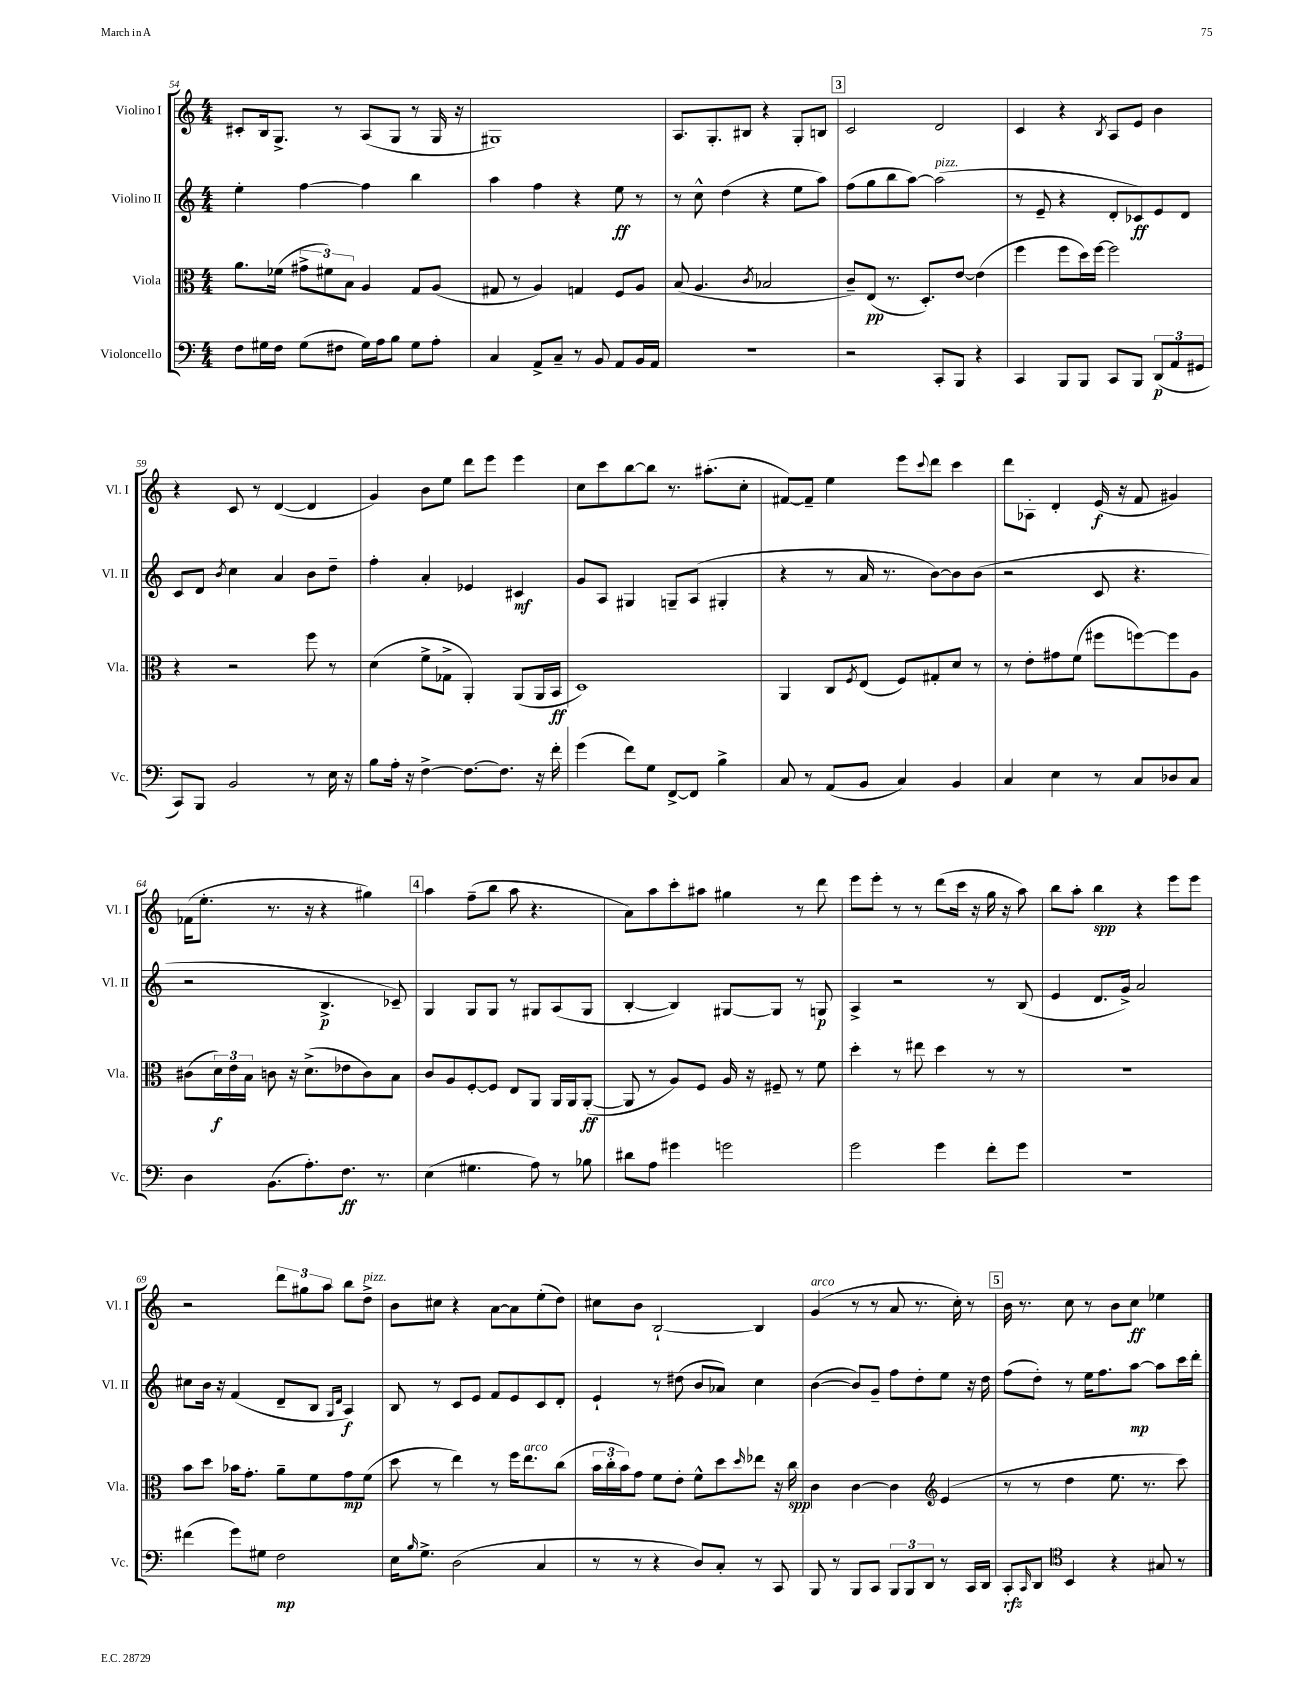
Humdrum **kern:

**kern	**dynam	**kern	**dynam	**kern	**dynam	**kern	**dynam
*part4	*part4	*part3	*part3	*part2	*part2	*part1	*part1
*staff4	*staff4	*staff3	*staff3	*staff2	*staff2	*staff1	*staff1
*I"Violoncello	*	*I"Viola	*	*I"Violino II	*	*I"Violino I	*
*I'Vc.	*	*I'Vla.	*	*I'Vl. II	*	*I'Vl. I	*
*clefF4	*	*clefC3	*	*clefG2	*	*clefG2	*
*k[]	*	*k[]	*	*k[]	*	*k[]	*
*M4/4	*	*M4/4	*	*M4/4	*	*M4/4	*
=54	=54	=54	=54	=54	=54	=54	=54
8F\L	.	8.a\L	.	4ee'\	.	8c#X'/L	.
16G#X\L	.	.	.	.	.	16B/k	.
16F\JJ	.	(16f-X\Jk	.	.	.	8.G^/J	.
(8G#\L	.	12g#X^\L	.	[4ff\	.	.	.
.	.	12f#X\)	.	.	.	.	.
8F#X\J	.	.	.	.	.	8r	.
.	.	12B\J	.	.	.	.	.
16G#\LL)	.	4A/	.	4ff\]	.	(8A/L	.
16A\J	.	.	.	.	.	.	.
8B\J	.	.	.	.	.	8G/J	.
8G#\L	.	8G/L	.	4bb\	.	8r	.
8A'\J	.	(8A/J	.	.	.	16G/	.
.	.	.	.	.	.	16r	.
=55	=55	=55	=55	=55	=55	=55	=55
4C/	.	8G#X/	.	4aa\	.	1G#X)	.
.	.	8r	.	.	.	.	.
8AA^/L	.	4A/)	.	4ff\	.	.	.
8C~/J	.	.	.	.	.	.	.
8r	.	4Gn/	.	4r	.	.	.
8BB/	.	.	.	.	.	.	.
8AA/L	.	8F/L	.	8ee\	ff	.	.
16BB/L	.	8A/J	.	8r	.	.	.
16AA/JJ	.	.	.	.	.	.	.
=56	=56	=56	=56	=56	=56	=56	=56
1r	.	(8B/	.	8r	.	8.A/L	.
.	.	4.A/	.	8cc^^\	.	.	.
.	.	.	.	.	.	8.G'/	.
.	.	.	.	(4dd\	.	.	.
.	.	.	.	.	.	8B#X/J	.
.	.	8qc/	.	.	.	.	.
.	.	2B-X/	.	4r	.	4r	.
.	.	.	.	8ee\L	.	8G'/L	.
.	.	.	.	8aa\J)	.	8Bn/J	.
!!LO:REH:place=s1:t=3
=57	=57	=57	=57	=57	=57	=57	=57
2r	.	8c~/L)	.	(8ff\L	.	2c/	.
.	.	(8E/J	pp	8gg\	.	.	.
.	.	8.r	.	8bb\	.	.	.
.	.	.	.	[8aa\J)	.	.	.
.	.	8.D'/L)	.	.	.	.	.
!	!	!	!	!LO:TX:a:i:t=pizz.	!	!	!
8CC'/L	.	.	.	(2aa\]	.	2d/	.
8BBB/J	.	[8e/J	.	.	.	.	.
4r	.	(4e\]	.	.	.	.	.
=58	=58	=58	=58	=58	=58	=58	=58
4CC/	.	4ff\	.	8r	.	4c/	.
.	.	.	.	8e~/	.	.	.
8BBB/L	.	8ff\L	.	4r	.	4r	.
8BBB/J	.	16dd\L)	.	.	.	.	.
.	.	[16ff\JJ	.	.	.	.	.
.	.	.	.	.	.	8qB/	.
8CC/L	.	2ff\]	.	8d'/L	.	8A/L	.
8BBB/J	.	.	.	8c-X/)	ff	8e/J	.
(12DD/L	p	.	.	8e/	.	4b\	.
12AA/	.	.	.	.	.	.	.
.	.	.	.	8d/J	.	.	.
12GG#X/J	.	.	.	.	.	.	.
!!LO:LB:g=z
=59	=59	=59	=59	=59	=59	=59	=59
8CC/L)	.	4r	.	8c/L	.	4r	.
8BBB/J	.	.	.	8d/J	.	.	.
.	.	.	.	8qb/	.	.	.
2BB/	.	2r	.	4cc\	.	8c/	.
.	.	.	.	.	.	8r	.
.	.	.	.	4a/	.	([4d/	.
8r	.	8ff\	.	8b\L	.	4d/]	.
16E\	.	8r	.	8dd~\J	.	.	.
16r	.	.	.	.	.	.	.
=60	=60	=60	=60	=60	=60	=60	=60
8B\L	.	(4d\	.	4ff'\	.	4g/)	.
16A'\Jk	.	.	.	.	.	.	.
16r	.	.	.	.	.	.	.
[4F^\	.	8f^\L	.	4a'/	.	8b\L	.
.	.	8G-X^\J	.	.	.	8ee\J	.
8.F\L_	.	4AA'/)	.	4e-X/	.	8ddd\L	.
.	.	.	.	.	.	8eee\J	.
8.F\J]	.	.	.	.	.	.	.
.	.	(8AA/L	.	4c#X/	mf	4eee\	.
16r	.	16AA/L	.	.	.	.	.
16f'\	.	16BB/JJ	ff	.	.	.	.
=61	=61	=61	=61	=61	=61	=61	=61
(4g\	.	1D)	.	8g/L	.	8cc\L	.
.	.	.	.	8A/J	.	8ccc\	.
8f\L)	.	.	.	4G#X/	.	[8bb\	.
8G\J	.	.	.	.	.	8bb\J]	.
[8FF^/L	.	.	.	8Gn~/L	.	8.r	.
8FF/J]	.	.	.	(8A/J	.	.	.
.	.	.	.	.	.	(8.aa#X'\L	.
4B^\	.	.	.	4G#X'/	.	.	.
.	.	.	.	.	.	8cc'\J	.
=62	=62	=62	=62	=62	=62	=62	=62
8C/	.	4AA/	.	4r	.	[8f#X/L)	.
8r	.	.	.	.	.	8f#~/J]	.
(8AA/L	.	8C/L	.	8r	.	4ee\	.
.	.	8qF/	.	.	.	.	.
8BB/J	.	(8E/J	.	16a/	.	.	.
.	.	.	.	8.r	.	.	.
4C/)	.	8F/L)	.	.	.	8eee\L	.
.	.	.	.	.	.	8qqccc/	.
.	.	8G#X'/	.	[8b\L)	.	8ddd\J	.
4BB/	.	8d/J	.	8b\]	.	4ccc\	.
.	.	8r	.	(8b\J	.	.	.
=63	=63	=63	=63	=63	=63	=63	=63
4C/	.	8r	.	2r	.	8ddd\L	.
.	.	8e'\L	.	.	.	8A-X'\J	.
4E\	.	8g#X\	.	.	.	4d'/	.
.	.	(8f\J	.	.	.	.	.
8r	.	8ff#X\L	.	8c/	.	(16e/	f
.	.	.	.	.	.	16r	.
8C/L	.	[8ffn\)	.	4.r	.	8f/	.
8D-X/	.	8ff\]	.	.	.	4g#X/)	.
8C/J	.	8A\J	.	.	.	.	.
!!LO:LB:g=z
=64	=64	=64	=64	=64	=64	=64	=64
4D\	.	(8c#X\L	.	2r	.	(16f-X\KL	.
.	.	.	.	.	.	8.ee'\J	.
.	.	24d\L)	f	.	.	.	.
.	.	24e\	.	.	.	.	.
.	.	24B\JJ	.	.	.	.	.
(8.BB\L	.	8cn\	.	.	.	8.r	.
.	.	16r	.	.	.	.	.
8.A'\)	.	(8.d^\L	.	.	.	16r	.
.	.	.	.	4.B^/	p	4r	.
8.F\J	ff	8e-X\	.	.	.	.	.
.	.	8c\)	.	.	.	4gg#X\)	.
8.r	.	.	.	.	.	.	.
.	.	8B\J	.	8c-X~/)	.	.	.
!!LO:REH:place=s1:t=4
=65	=65	=65	=65	=65	=65	=65	=65
(4E\	.	8c/L	.	4G/	.	4aa\	.
.	.	8A/	.	.	.	.	.
4.G#X\	.	[8F'/	.	8G/L	.	(8ff~\L	.
.	.	8F/J]	.	8G/J	.	8bb\J	.
.	.	8E/L	.	8r	.	8aa\	.
8A\)	.	8AA/J	.	8G#X/L	.	4.r	.
8r	.	16AA/LL	.	(8A/	.	.	.
.	.	16AA/J	.	.	.	.	.
8B-X\	.	([8AA'/J	ff	8G#/J	.	.	.
=66	=66	=66	=66	=66	=66	=66	=66
8d#X\L	.	8AA/]	.	[4B'/	.	8a\L)	.
8A\J	.	8r	.	.	.	8aa\	.
4g#X\	.	8A/L)	.	4B/])	.	8ccc'\	.
.	.	8F/J	.	.	.	8aa#X\J	.
2gn\	.	16A/	.	[8G#X/L	.	4gg#X\	.
.	.	16r	.	.	.	.	.
.	.	8F#X~/	.	8G#/J]	.	.	.
.	.	8r	.	8r	.	8r	.
.	.	8f\	.	8Gn/	p	8ddd\	.
=67	=67	=67	=67	=67	=67	=67	=67
2g\	.	4dd'\	.	4A^/	.	8eee\L	.
.	.	.	.	.	.	8eee'\J	.
.	.	8r	.	2r	.	8r	.
.	.	8ee#X\	.	.	.	8r	.
4g\	.	4dd\	.	.	.	(8ddd\L	.
.	.	.	.	.	.	16ccc\Jk	.
.	.	.	.	.	.	16r	.
8f'\L	.	8r	.	8r	.	16gg\	.
.	.	.	.	.	.	16r	.
8g\J	.	8r	.	(8B/	.	8aa\)	.
=68	=68	=68	=68	=68	=68	=68	=68
1r	.	1r	.	4e/	.	8bb\L	.
.	.	.	.	.	.	8aa'\J	.
.	.	.	.	8.d/L	.	4bb\	spp
.	.	.	.	16g^/Jk)	.	.	.
.	.	.	.	2a/	.	4r	.
.	.	.	.	.	.	8eee\L	.
.	.	.	.	.	.	8eee\J	.
!!LO:LB:g=z
=69	=69	=69	=69	=69	=69	=69	=69
(4f#X\	.	8b\L	.	8cc#X\L	.	2r	.
.	.	8dd\J	.	16b\Jk	.	.	.
.	.	.	.	16r	.	.	.
8g\L)	.	16b-X\KL	.	(4f/	.	.	.
.	.	8.g'\J	.	.	.	.	.
8G#X\J	.	.	.	.	.	.	.
2F\	mp	8a~\L	.	8d~/L	.	12ddd\L	.
.	.	.	.	.	.	12gg#X\	.
.	.	8f\	.	8B/J	.	.	.
.	.	.	.	.	.	12aa\J	.
.	.	.	.	16qqG/LL	.	.	.
.	.	.	.	16qqd/JJ	.	.	.
.	.	8g\	mp	4A/)	f	8bb\L	.
!	!	!	!	!	!	!LO:TX:a:i:t=pizz.	!
.	.	(8f\J	.	.	.	8dd^\J	.
=70	=70	=70	=70	=70	=70	=70	=70
16E\KL	.	8dd\	.	8B/	.	8b\L	.
16qqB/	.	.	.	.	.	.	.
8.G^\J	.	.	.	.	.	.	.
.	.	8r	.	8r	.	8cc#X\J	.
(2D\	.	4ee\)	.	8c/L	.	4r	.
.	.	.	.	8e/J	.	.	.
.	.	8r	.	8f/L	.	[8a\L	.
.	.	16ff\KL	.	8e/	.	8a\]	.
!	!	!LO:TX:a:i:t=arco	!	!	!	!	!
.	.	8.ee\	.	.	.	.	.
4C/	.	.	.	8c/	.	(8ee'\	.
.	.	(8cc\J	.	8d'/J	.	8dd\J)	.
=71	=71	=71	=71	=71	=71	=71	=71
8r	.	24b\LL	.	4e`/	.	8cc#X\L	.
.	.	24cc'\	.	.	.	.	.
.	.	24b\J)	.	.	.	.	.
8r	.	8g\J	.	.	.	8b\J	.
4r	.	8f\L	.	8r	.	[2B`/	.
.	.	8e'\J	.	(8dd#X\	.	.	.
8D/L)	.	8f^^\L	.	8b/L	.	.	.
8C'/J	.	8dd\	.	8a-X/J)	.	.	.
.	.	16qqdd/	.	.	.	.	.
8r	.	8ee-X\J	.	4cc\	.	4B/]	.
8CC/	.	16r	.	.	.	.	.
.	.	16cc\	spp	.	.	.	.
=72	=72	=72	=72	=72	=72	=72	=72
!	!	!	!	!	!	!LO:TX:a:i:t=arco	!
8BBB/	.	4c\	.	([4b\	.	(4g/	.
8r	.	.	.	.	.	.	.
8BBB/L	.	[4c\	.	8b/L])	.	8r	.
8CC/J	.	.	.	8g~/J	.	8r	.
12BBB/L	.	4c\]	.	8ff\L	.	8a/	.
12BBB/	.	.	.	.	.	.	.
.	.	.	.	8dd'\	.	8.r	.
12DD/J	.	.	.	.	.	.	.
*	*	*clefG2	*	*	*	*	*
8r	.	(4e/	.	8ee\J	.	.	.
.	.	.	.	.	.	16cc'\)	.
16CC/LL	.	.	.	16r	.	8r	.
16DD/JJ	.	.	.	16dd\	.	.	.
!!LO:REH:place=s1:t=5
=73	=73	=73	=73	=73	=73	=73	=73
8CC'/L	rfz	8r	.	(8ff\L	.	16b\	.
.	.	.	.	.	.	8.r	.
16qqCC/	.	.	.	.	.	.	.
8DD/J	.	8r	.	8dd'\J)	.	.	.
*clefC4	*	*	*	*	*	*	*
4BB/	.	4dd\	.	8r	.	8cc\	.
.	.	.	.	16ee\KL	.	8r	.
.	.	.	.	8.ff\	.	.	.
4r	.	8.ee\	.	.	.	8b\L	.
.	.	.	.	[8aa\J	mp	8cc\J	ff
.	.	8.r	.	.	.	.	.
8G#X/	.	.	.	8aa\L]	.	4ee-X\	.
8r	.	8ccc\)	.	16ccc\L	.	.	.
.	.	.	.	16ddd'\JJ	.	.	.
==	==	==	==	==	==	==	==
*-	*-	*-	*-	*-	*-	*-	*-
